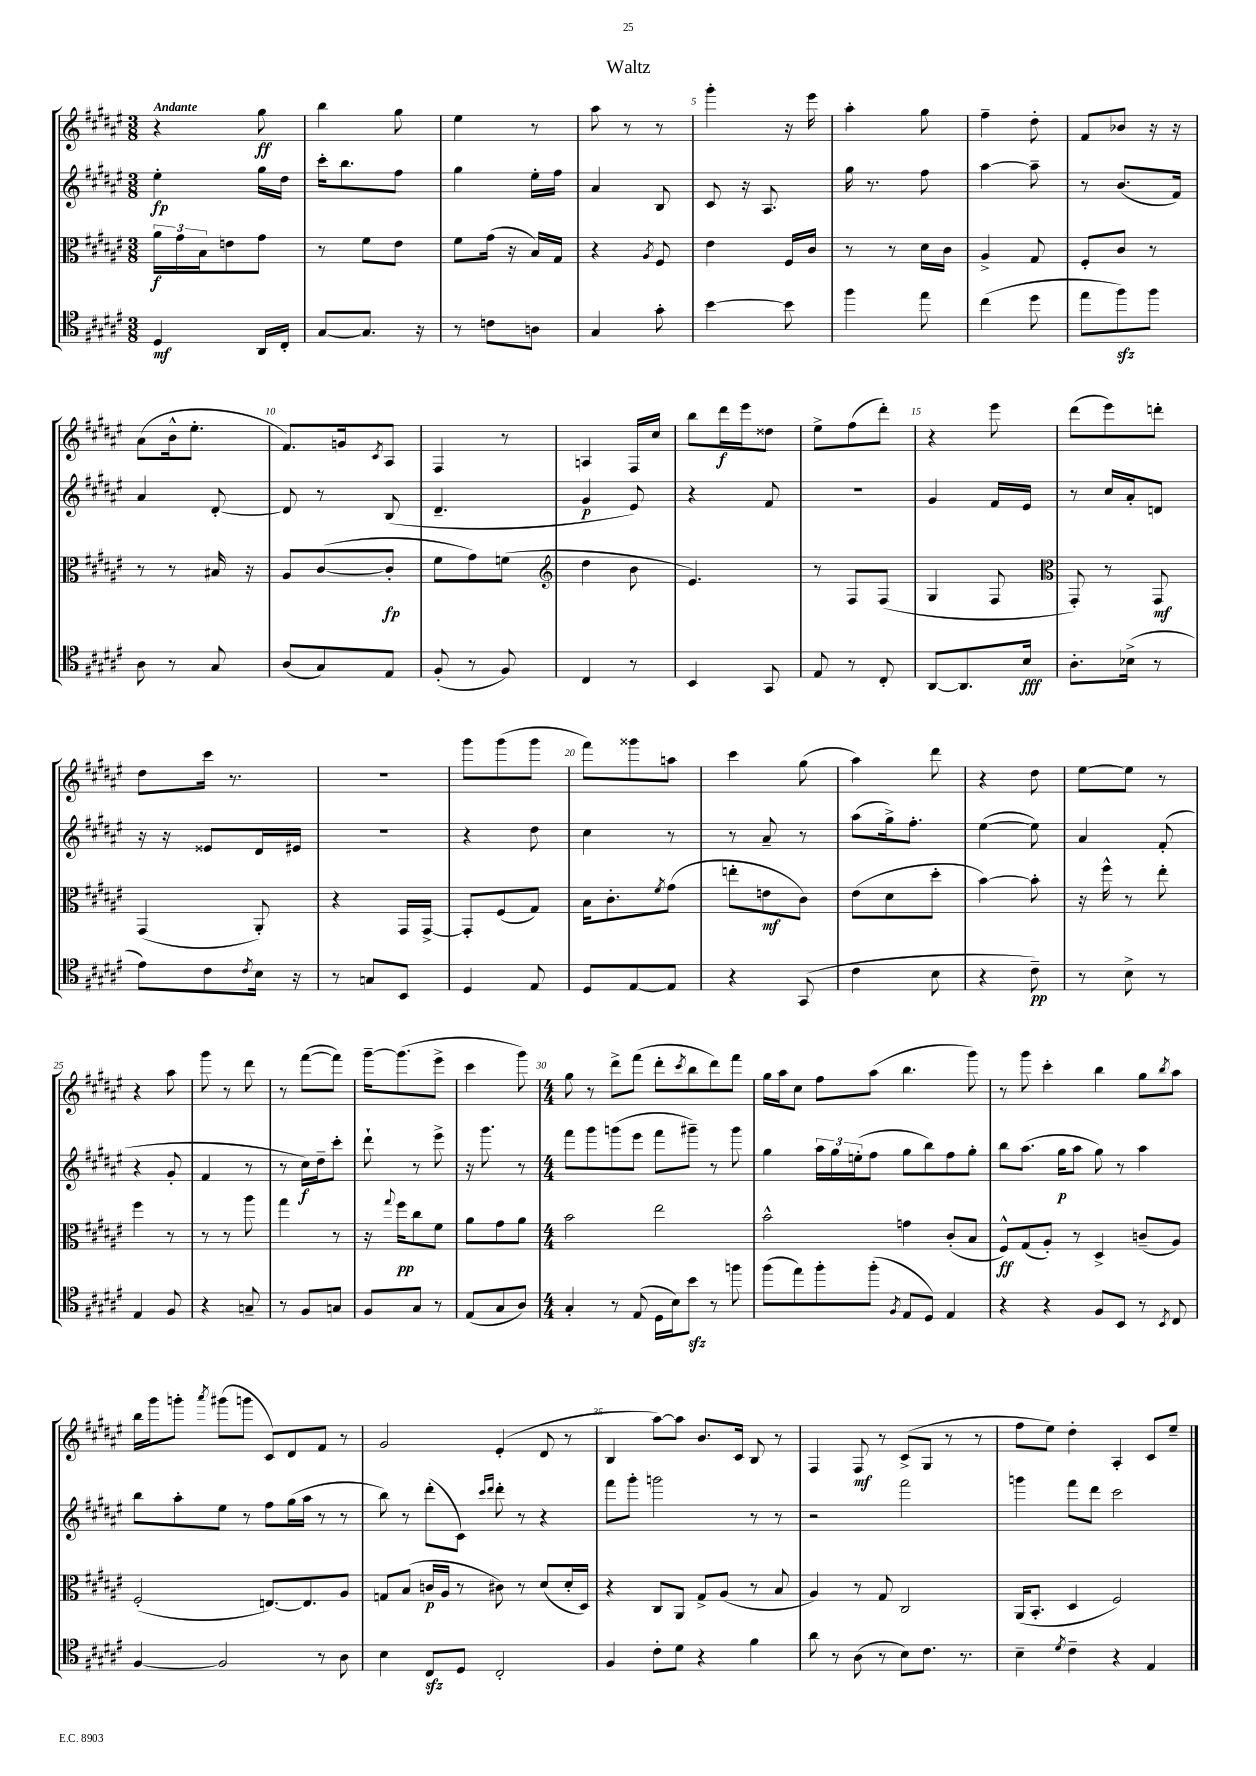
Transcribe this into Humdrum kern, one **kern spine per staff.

**kern	**dynam	**kern	**dynam	**kern	**dynam	**kern	**dynam
*part4	*part4	*part3	*part3	*part2	*part2	*part1	*part1
*staff4	*staff4	*staff3	*staff3	*staff2	*staff2	*staff1	*staff1
*clefC4	*	*clefC3	*	*clefG2	*	*clefG2	*
*k[f#c#g#d#a#e#]	*	*k[f#c#g#d#a#e#]	*	*k[f#c#g#d#a#e#]	*	*k[f#c#g#d#a#e#]	*
*M3/8	*	*M3/8	*	*M3/8	*	*M3/8	*
=1	=1	=1	=1	=1	=1	=1	=1
!	!	!	!	!	!	!LO:TX:a:B:t=Andante	!
4D#/	mf	24a#\LL	f	4ee#'\	fp	4r	.
.	.	24g#\	.	.	.	.	.
.	.	24B\J	.	.	.	.	.
.	.	8en\	.	.	.	.	.
16AA#/LL	.	8g#\J	.	16gg#\LL	.	8gg#\	ff
16C#'/JJ	.	.	.	16dd#\JJ	.	.	.
=2	=2	=2	=2	=2	=2	=2	=2
[8G#/L	.	8r	.	16ccc#'\KL	.	4bb\	.
.	.	.	.	8.bb\	.	.	.
8.G#/J]	.	8f#\L	.	.	.	.	.
.	.	8e#\J	.	8ff#\J	.	8gg#\	.
16r	.	.	.	.	.	.	.
=3	=3	=3	=3	=3	=3	=3	=3
8r	.	8f#\L	.	4gg#\	.	4ee#\	.
8cn\L	.	(16g#\Jk	.	.	.	.	.
.	.	16r	.	.	.	.	.
8An\J	.	16B/LL)	.	16ee#'\LL	.	8r	.
.	.	16G#/JJ	.	16ff#\JJ	.	.	.
=4	=4	=4	=4	=4	=4	=4	=4
4G#/	.	4r	.	4a#/	.	8aa#\	.
.	.	.	.	.	.	8r	.
.	.	8qA#/	.	.	.	.	.
8g#'\	.	8F#/	.	8B/	.	8r	.
=5	=5	=5	=5	=5	=5	=5	=5
[4b\	.	4e#\	.	8c#/	.	4ggg#'\	.
.	.	.	.	16r	.	.	.
.	.	.	.	8.A#/	.	.	.
8b\]	.	16F#/LL	.	.	.	16r	.
.	.	16c#/JJ	.	.	.	16eee#\	.
=6	=6	=6	=6	=6	=6	=6	=6
4ff#\	.	8r	.	16gg#\	.	4aa#'\	.
.	.	.	.	8.r	.	.	.
.	.	8r	.	.	.	.	.
8ee#\	.	16d#\LL	.	8ff#\	.	8gg#\	.
.	.	16c#\JJ	.	.	.	.	.
=7	=7	=7	=7	=7	=7	=7	=7
(4cc#\	.	4A#^/	.	[4aa#\	.	4ff#~\	.
8dd#\	.	8G#/	.	8aa#~\]	.	8dd#'\	.
=8	=8	=8	=8	=8	=8	=8	=8
8ee#\L	.	8F#'/L	.	8r	.	8f#/L	.
8ff#zz\)	.	8c#/J	.	(8.b/L	.	8b-X/J	.
8ff#\J	.	8r	.	.	.	16r	.
.	.	.	.	16f#/Jk)	.	16r	.
!!LO:LB:g=z
=9	=9	=9	=9	=9	=9	=9	=9
8A#\	.	8r	.	4a#/	.	(8a#\L	.
8r	.	8r	.	.	.	16b^^\k	.
.	.	.	.	.	.	8.ee#'\J	.
8G#/	.	16B#X/	.	[8d#'/	.	.	.
.	.	16r	.	.	.	.	.
=10	=10	=10	=10	=10	=10	=10	=10
(8A#/L	.	8A#/L	.	8d#/]	.	8.f#/L)	.
8G#/)	.	([8c#/	.	8r	.	.	.
.	.	.	.	.	.	16gn/k	.
.	.	.	.	.	.	8qc#/	.
8E#/J	.	8c#'/J]	fp	(8B/	.	8A#/J	.
=11	=11	=11	=11	=11	=11	=11	=11
(8F#'/	.	8f#\L	.	4.d#~/	.	4F#/	.
8r	.	8g#\)	.	.	.	.	.
8F#/)	.	(8fn\J	.	.	.	8r	.
=12	=12	=12	=12	=12	=12	=12	=12
*	*	*clefG2	*	*	*	*	*
4C#/	.	4dd#\	.	4g#/	p	4An/	.
8r	.	8b\	.	8e#/)	.	16F#/LL	.
.	.	.	.	.	.	16cc#/JJ	.
=13	=13	=13	=13	=13	=13	=13	=13
4BB/	.	4.e#/)	.	4r	.	8bb\L	.
.	.	.	.	.	.	16ddd#\L	f
.	.	.	.	.	.	16eee#\J	.
8GG#/	.	.	.	8f#/	.	8dd##X\J	.
=14	=14	=14	=14	=14	=14	=14	=14
8E#/	.	8r	.	4.r	.	8ee#^\L	.
8r	.	8F#/L	.	.	.	(8ff#\	.
8C#'/	.	(8F#/J	.	.	.	8ddd#'\J)	.
=15	=15	=15	=15	=15	=15	=15	=15
[8AA#/L	.	4G#/	.	4g#/	.	4r	.
8.AA#/]	.	.	.	.	.	.	.
.	.	8F#/	.	16f#/LL	.	8eee#\	.
16B/Jk	fff	.	.	16e#/JJ	.	.	.
=16	=16	=16	=16	=16	=16	=16	=16
*	*	*clefC3	*	*	*	*	*
8.A#'\L	.	8GG#'/)	.	8r	.	(8ddd#\L	.
.	.	8r	.	16cc#/LL	.	8eee#\)	.
(16B-X^\Jk	.	.	.	16a#'/J	.	.	.
8r	.	8GG#/	mf	8dn/J	.	8dddn'\J	.
!!LO:LB:g=z
=17	=17	=17	=17	=17	=17	=17	=17
8e#\L)	.	(4GG#/	.	16r	.	8dd#\L	.
.	.	.	.	16r	.	.	.
8c#\	.	.	.	8e##X/L	.	16ccc#\Jk	.
.	.	.	.	.	.	8.r	.
8qc#/	.	.	.	.	.	.	.
16B\Jk	.	8AA#'/)	.	16d#/L	.	.	.
16r	.	.	.	16e#X/JJ	.	.	.
=18	=18	=18	=18	=18	=18	=18	=18
8r	.	4r	.	4.r	.	4.r	.
8Gn/L	.	.	.	.	.	.	.
8BB/J	.	16GG#/LL	.	.	.	.	.
.	.	[16GG#^/JJ	.	.	.	.	.
=19	=19	=19	=19	=19	=19	=19	=19
4D#/	.	8GG#'/L]	.	4r	.	8ggg#\L	.
.	.	(8F#/	.	.	.	(8ggg#\	.
8E#/	.	8G#/J)	.	8dd#\	.	8ggg#\J	.
=20	=20	=20	=20	=20	=20	=20	=20
8D#/L	.	16B\KL	.	4cc#\	.	8fff#\L)	.
.	.	8.c#'\	.	.	.	.	.
[8E#/	.	.	.	.	.	8ggg##X\	.
.	.	8qf#/	.	.	.	.	.
8E#/J]	.	(8g#\J	.	8r	.	8aan\J	.
=21	=21	=21	=21	=21	=21	=21	=21
4r	.	8een'\L	.	8r	.	4ccc#\	.
.	.	8en\	mf	8a#~/	.	.	.
(8GG#/	.	8c#\J)	.	8r	.	(8gg#\	.
=22	=22	=22	=22	=22	=22	=22	=22
4c#\	.	(8e#\L	.	(8aa#\L	.	4aa#\)	.
.	.	8d#\	.	16gg#^\k)	.	.	.
.	.	.	.	8.ff#'\J	.	.	.
8B\	.	8dd#'\J	.	.	.	8ddd#\	.
=23	=23	=23	=23	=23	=23	=23	=23
4r	.	[4b\)	.	([4ee#\	.	4r	.
8c#~\)	pp	8b'\]	.	8ee#\])	.	8dd#\	.
=24	=24	=24	=24	=24	=24	=24	=24
8r	.	16r	.	4a#/	.	[8ee#\L	.
.	.	16ff#^^\	.	.	.	.	.
8B^\	.	8r	.	.	.	8ee#\J]	.
8r	.	8ee#'\	.	(8f#'/	.	8r	.
!!LO:LB:g=z
=25	=25	=25	=25	=25	=25	=25	=25
4E#/	.	4ff#\	.	4r	.	4r	.
8F#/	.	8r	.	8g#'/	.	8aa#\	.
=26	=26	=26	=26	=26	=26	=26	=26
4r	.	8r	.	4f#/	.	8ggg#\	.
.	.	8r	.	.	.	8r	.
8Gn~/	.	8aa#\	.	8r	.	8ddd#\	.
=27	=27	=27	=27	=27	=27	=27	=27
8r	.	4gg#\	.	8r	.	8r	.
8F#/L	.	.	.	16cc#\LL)	f	([8fff#\L	.
.	.	.	.	16dd#~\J	.	.	.
8Gn/J	.	8r	.	8ccc#'\J	.	8fff#\J])	.
=28	=28	=28	=28	=28	=28	=28	=28
8F#/L	.	16r	.	8ddd#`\	.	[16ggg#~\KL	.
.	.	8qqgg#/	.	.	.	.	.
.	.	16ff#\KL	pp	.	.	(8.ggg#\]	.
8G#/J	.	8cc#\	.	8r	.	.	.
8r	.	8f#\J	.	8eee#^\	.	8eee#^\J	.
=29	=29	=29	=29	=29	=29	=29	=29
(8E#/L	.	8a#\L	.	16r	.	4ccc#\	.
.	.	.	.	8.ggg#\	.	.	.
8G#/	.	8g#\	.	.	.	.	.
8A#/J)	.	8a#\J	.	8r	.	8ggg#\)	.
=30	=30	=30	=30	=30	=30	=30	=30
*M4/4	*	*M4/4	*	*M4/4	*	*M4/4	*
4G#'/	.	2b\	.	8fff#\L	.	8gg#\	.
.	.	.	.	8ggg#\	.	8r	.
8r	.	.	.	(8gggn\	.	8ddd#^\L	.
(8E#/	.	.	.	8eee#\J	.	(8fff#\J	.
16D#\LL	.	2ee#\	.	8fff#\L	.	8ddd#'\L	.
16B\J)	.	.	.	.	.	.	.
.	.	.	.	.	.	8qccc#/	.
8bzz\J	.	.	.	8ggg#X~\J)	.	8bb\	.
8r	.	.	.	8r	.	8ddd#\)	.
8ffn\	.	.	.	8ggg#\	.	8fff#\J	.
=31	=31	=31	=31	=31	=31	=31	=31
(8ff#\L	.	2b^^\	.	4gg#\	.	16gg#\LL	.
.	.	.	.	.	.	16aa#\J	.
8ee#\)	.	.	.	.	.	8cc#\J	.
8ff#'\	.	.	.	24aa#\LL	.	8ff#\L	.
.	.	.	.	24gg#\	.	.	.
.	.	.	.	(24een'\J	.	.	.
(8ff#'\J	.	.	.	8ff#\J	.	(8aa#\J	.
8qF#/	.	.	.	.	.	.	.
8E#/L	.	4gn\	.	8gg#\L	.	4.bb\	.
8D#/J)	.	.	.	8bb\)	.	.	.
4E#/	.	(8c#'/L	.	8ff#\	.	.	.
.	.	8B/J	.	8gg#'\J	.	8ggg#\)	.
=32	=32	=32	=32	=32	=32	=32	=32
4r	.	8F#^^/L)	ff	8bb\L	.	8r	.
.	.	(8G#/	.	(8.aa#\J	.	8ggg#\	.
4r	.	8A#'/J)	.	.	.	4ccc#'\	.
.	.	.	.	16gg#\KL	p	.	.
.	.	8r	.	8aa#\J	.	.	.
8F#/L	.	4D#^/	.	8gg#\)	.	4bb\	.
8BB/J	.	.	.	8r	.	.	.
8r	.	(8cn~/L	.	4aa#\	.	8gg#\L	.
8qBB/	.	.	.	.	.	8qbb/	.
8C#/	.	8A#/J)	.	.	.	8aa#\J	.
!!LO:LB:g=z
=33	=33	=33	=33	=33	=33	=33	=33
[4F#/	.	(2F#'/	.	8bb\L	.	16bb\LL	.
.	.	.	.	.	.	16ggg#\J	.
.	.	.	.	8aa#'\	.	8gggn'\J	.
.	.	.	.	.	.	8qaaa#/	.
2F#/]	.	.	.	8ee#\J	.	(8ggg#X\L	.
.	.	.	.	8r	.	8gggn\J	.
.	.	[8.En/L)	.	8ff#\L	.	8c#/L)	.
.	.	.	.	(16gg#\L	.	8d#/	.
.	.	8.E/]	.	16aa#\JJ	.	.	.
8r	.	.	.	8r	.	8f#/J	.
8A#\	.	8A#/J	.	8r	.	8r	.
=34	=34	=34	=34	=34	=34	=34	=34
4B\	.	8Gn/L	.	8bb\)	.	2g#/	.
.	.	(8B/J	.	8r	.	.	.
8C#zz/L	.	16cn/LL	p	(8ddd#'\L	.	.	.
.	.	16A#/JJ	.	.	.	.	.
8D#/J	.	8r	.	8c#\J)	.	.	.
.	.	.	.	16qqccc#/LL	.	.	.
.	.	.	.	16qqddd#/JJ	.	.	.
2C#'/	.	8c#X\)	.	8ddd#'\	.	(4e#'/	.
.	.	8r	.	8r	.	.	.
.	.	(8d#/L	.	4r	.	8d#/	.
.	.	16d#'/L	.	.	.	8r	.
.	.	16D#/JJ)	.	.	.	.	.
=35	=35	=35	=35	=35	=35	=35	=35
4F#/	.	4r	.	8fff#\L	.	4B/	.
.	.	.	.	8ggg#'\J	.	.	.
8c#'\L	.	8C#/L	.	2gggn\	.	[8aa#\L)	.
8d#\J	.	8AA#/J	.	.	.	8aa#\J]	.
4r	.	8G#^/L	.	.	.	8.b/L	.
.	.	(8A#/J	.	.	.	.	.
.	.	.	.	.	.	16c#/Jk	.
4f#\	.	8r	.	8r	.	8B/	.
.	.	8B/	.	8r	.	8r	.
=36	=36	=36	=36	=36	=36	=36	=36
8a#\	.	4A#/)	.	2r	.	4F#/	.
8r	.	.	.	.	.	.	.
(8A#\	.	8r	.	.	.	8F#/	mf
8r	.	8G#/	.	.	.	8r	.
8B\L)	.	2C#/	.	2fff#\	.	(8c#^/L	.
8.c#\J	.	.	.	.	.	8G#/J	.
.	.	.	.	.	.	8r	.
8.r	.	.	.	.	.	.	.
.	.	.	.	.	.	8r	.
=37	=37	=37	=37	=37	=37	=37	=37
4B~\	.	(16AA#/KL	.	4gggn\	.	8ff#\L	.
.	.	8.BB'/J	.	.	.	.	.
.	.	.	.	.	.	8ee#\J)	.
8qd#/	.	.	.	.	.	.	.
4c#~\	.	4D#/	.	8fff#\L	.	4dd#'\	.
.	.	.	.	8ddd#\J	.	.	.
4r	.	2F#/)	.	2ccc#\	.	4A#'/	.
4E#/	.	.	.	.	.	8c#/L	.
.	.	.	.	.	.	8ee#~/J	.
==	==	==	==	==	==	==	==
*-	*-	*-	*-	*-	*-	*-	*-
